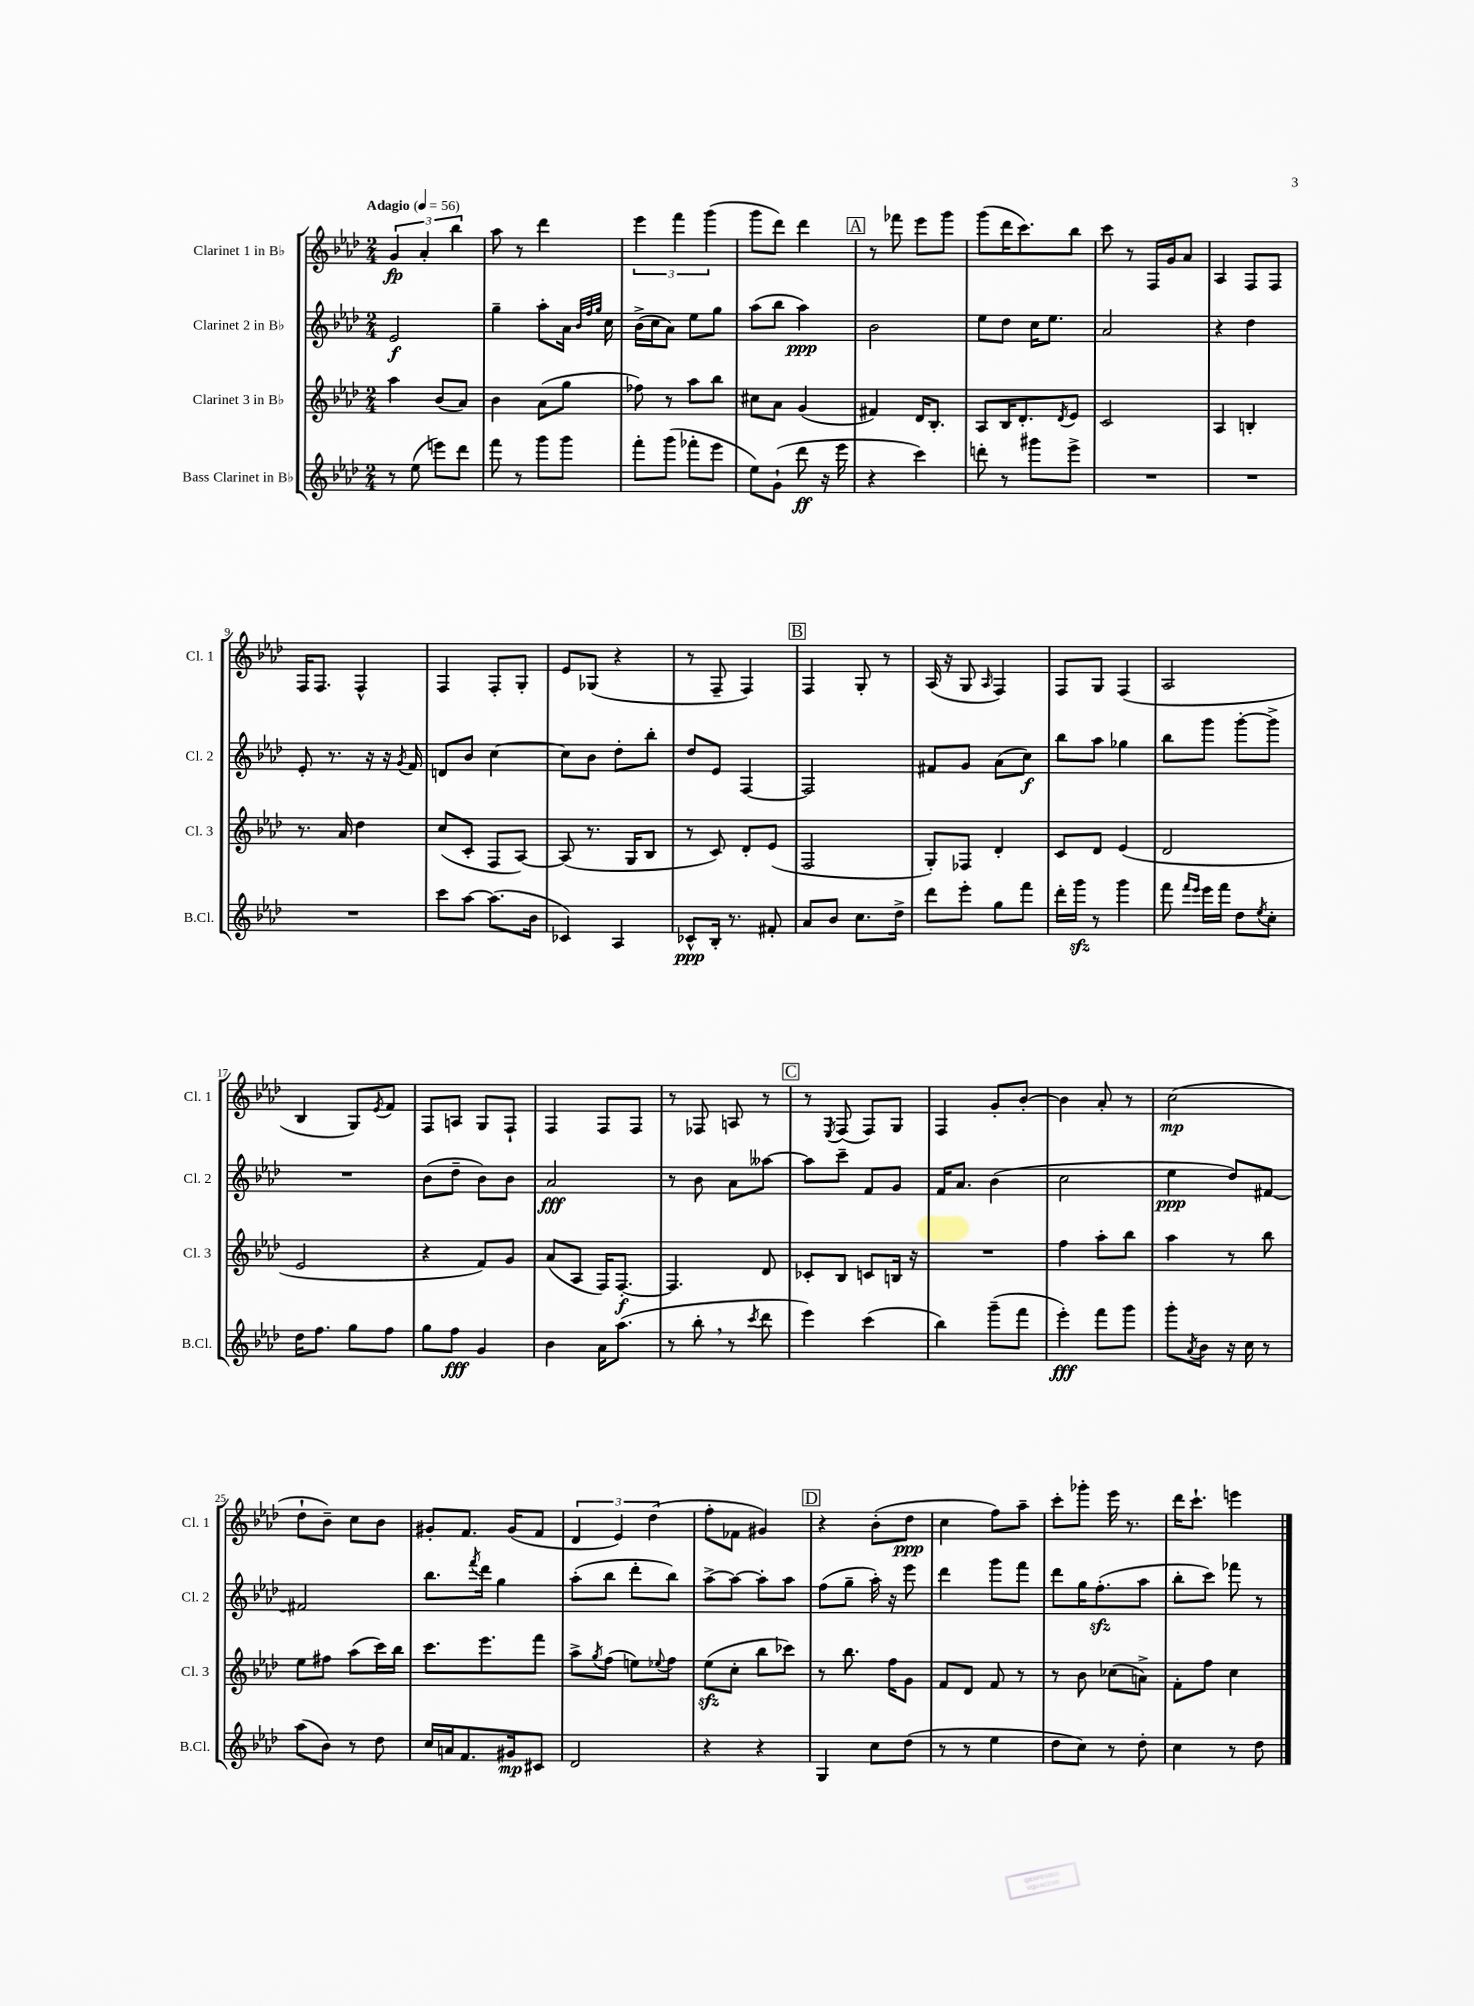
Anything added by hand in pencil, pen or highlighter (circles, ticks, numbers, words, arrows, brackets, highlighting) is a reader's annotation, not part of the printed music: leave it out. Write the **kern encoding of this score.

**kern	**kern	**kern	**kern
*staff4	*staff3	*staff2	*staff1
*clefG2	*clefG2	*clefG2	*clefG2
*k[b-e-a-d-]	*k[b-e-a-d-]	*k[b-e-a-d-]	*k[b-e-a-d-]
*M2/4	*M2/4	*M2/4	*M2/4
*MM56	*MM56	*MM56	*MM56
8r	4aa-	2e-	6g
(8ee-	.	.	.
.	.	.	6a-'
8eee)	(8b-	.	.
.	.	.	6bb-
8ddd-	8a-)	.	.
=	=	=	=
8fff	4b-	4gg~	8aa-
8r	.	.	8r
8ggg	(8a-	8aa-'	4ddd-
8ggg	8gg	16a-	.
.	.	32qqb-	.
.	.	32qqff	.
.	.	32qqgg	.
.	.	16cc	.
=	=	=	=
8fff'	8ff-)	(16b-^	6eee-
.	.	16cc	.
(8ggg	8r	8a-)	.
.	.	.	6fff
8fff-'	8aa-	8ee-	.
.	.	.	(6ggg
8eee-	8bb-	8gg	.
=	=	=	=
8ee-)	8cc#	(8aa-	8ggg
(8g`	8a-	8bb-	8ddd-)
8ddd-	(4g	4aa-)	4ddd-
16r	.	.	.
16eee-	.	.	.
=	=	=	=
4r	4f#)	2b-	8r
.	.	.	8fff-
4ccc)	16d-	.	8eee-
.	8.B-'	.	.
.	.	.	8ggg
=	=	=	=
8ddd'	8A-	8ee-	(8ggg
8r	16B-	8dd-	16ddd-
.	8.d-'	.	8.ccc)
8ggg#	.	16cc	.
.	.	8.ee-	.
.	8qd-	.	.
8eee-^	8e-	.	8bb-
=	=	=	=
2r	2c	2a-	8ccc
.	.	.	8r
.	.	.	16F
.	.	.	16g
.	.	.	8a-
=	=	=	=
2r	4A-	4r	4A-
.	4B'	4dd-	8F
.	.	.	8F
=	=	=	=
2r	8.r	8e-'	16F
.	.	.	8.F
.	.	8.r	.
.	16a-	.	.
.	4dd-	.	4F^^
.	.	16r	.
.	.	16r	.
.	.	8qg	.
.	.	16f	.
=	=	=	=
8ccc	(8cc	8d	4F
[8aa-	8c'	8b-	.
(8.aa-]	8F	[4cc	8F'
.	[8A-)	.	8G'
16b-	.	.	.
=	=	=	=
4c-)	(8A-]	8cc]	8e-
.	8.r	8b-	(8G-
4A-	.	8dd-'	4r
.	16G	.	.
.	8B-	8bb-'	.
=	=	=	=
8c-^^	8r	8dd-	8r
16B-'	8c)	8e-	8F~
8.r	.	.	.
.	8d-'	[4F	4F)
8f#'	(8e-	.	.
=	=	=	=
8a-	2F	2F]	4F
8b-	.	.	.
8.cc	.	.	8G'
.	.	.	8r
16dd-^	.	.	.
=	=	=	=
8ddd-	8G')	8f#	(16A-
.	.	.	16r
8eee-'	8F-	8g	8G
.	.	.	16qqA-
8gg	4d-'	(8a-	4F)
8fff	.	8cc)	.
=	=	=	=
16ddd-'	8c	8bb-	8F
16ggg	.	.	.
8r	8d-	8aa-	8G
4ggg	(4e-	4gg-	(4F
=	=	=	=
8fff	2d-	8bb-	2A-
16qqfff	.	.	.
16qqeee-	.	.	.
16eee-	.	8ggg	.
16fff	.	.	.
8dd-	.	[8ggg'	.
8qee-	.	.	.
8cc'	.	8ggg^]	.
=	=	=	=
16dd-	2e-	2r	4B-
8.ff	.	.	.
8gg	.	.	8G)
.	.	.	8qe-
8ff	.	.	8f
=	=	=	=
8gg	4r	(8b-	8F
8ff	.	8dd-~	8A
4g	8f)	8b-)	8G
.	8g	8b-	8F`
=	=	=	=
4b-	(8a-	2a-	4F
.	8A-	.	.
16a-	16F)	.	8F
(8.aa-	[8.F'	.	.
.	.	.	8F
=	=	=	=
8r	4.F]	8r	8r
8bb-'	.	8b-	8F-
8r	.	8a-	8A
8qccc	.	.	.
8ddd-	8d-	[8aa--	8r
=	=	=	=
4eee-)	8c-'	8aa--]	8r
.	.	.	8qE-
.	8B-	8ccc~	(8F
(4ccc	8c	8f	8F)
.	16B	8g	8G
.	16r	.	.
=	=	=	=
4bb-)	2r	16f	4F
.	.	8.a-	.
(8ggg~	.	(4b-	8g'
8fff	.	.	[8b-'
=	=	=	=
4eee-')	4ff	2cc	4b-]
8fff	8aa-'	.	8a-'
8ggg	8bb-	.	8r
=	=	=	=
8ggg'	4aa-	4ee-	(2cc
8qa-	.	.	.
8b-	.	.	.
16r	8r	8dd-)	.
16cc	.	.	.
8r	8bb-	[8f#	.
=	=	=	=
(8aa-	8ee-	2f#]	8dd-`
8b-)	8ff#	.	8b-~)
8r	(8aa-	.	8cc
8dd-	16ccc)	.	8b-
.	16bb-	.	.
=	=	=	=
16cc	8.ccc	8.bb-	8g#'
16a	.	.	.
8.f	.	.	8.f
.	.	8qfff	.
.	8.eee-	16ddd-	.
.	.	4gg	.
16g#	.	.	(16g#
8c#	8fff	.	8f
=	=	=	=
2d-	8aa-^	(8aa-'	6d-
.	8qgg	.	.
.	(8ff	8bb-	.
.	.	.	6e-)
.	8ee)	8ddd-'	.
.	.	.	(6dd-
.	8qqee-	.	.
.	8ff	8bb-)	.
=	=	=	=
4r	(8ee-	[8aa-^	8ff'
.	8cc'	8aa-_	8f-
4r	8bb-	8aa-']	4g#)
.	8ccc-)	8aa-	.
=	=	=	=
4G	8r	(8ff	4r
.	8.bb-	8gg~	.
8cc	.	16aa-')	(8b-'
.	16ff	16r	.
(8dd-	8g	8eee-	8dd-
=	=	=	=
8r	8f	4ddd-	4cc
8r	8d-	.	.
4ee-	8f	8ggg	8ff)
.	8r	8fff	8aa-~
=	=	=	=
8dd-	8r	8ddd-	8ccc'
8cc)	8b-	16gg	8ggg-'
.	.	(8.ff'	.
8r	(8cc-	.	16eee-
.	.	.	8.r
8dd-'	8a^)	8aa-	.
=	=	=	=
4cc	8f'	8bb-'	16ddd-
.	.	.	8.ccc`
.	8ff	8ccc)	.
8r	4cc	8fff-	4eee
8dd-	.	8r	.
==	==	==	==
*-	*-	*-	*-
